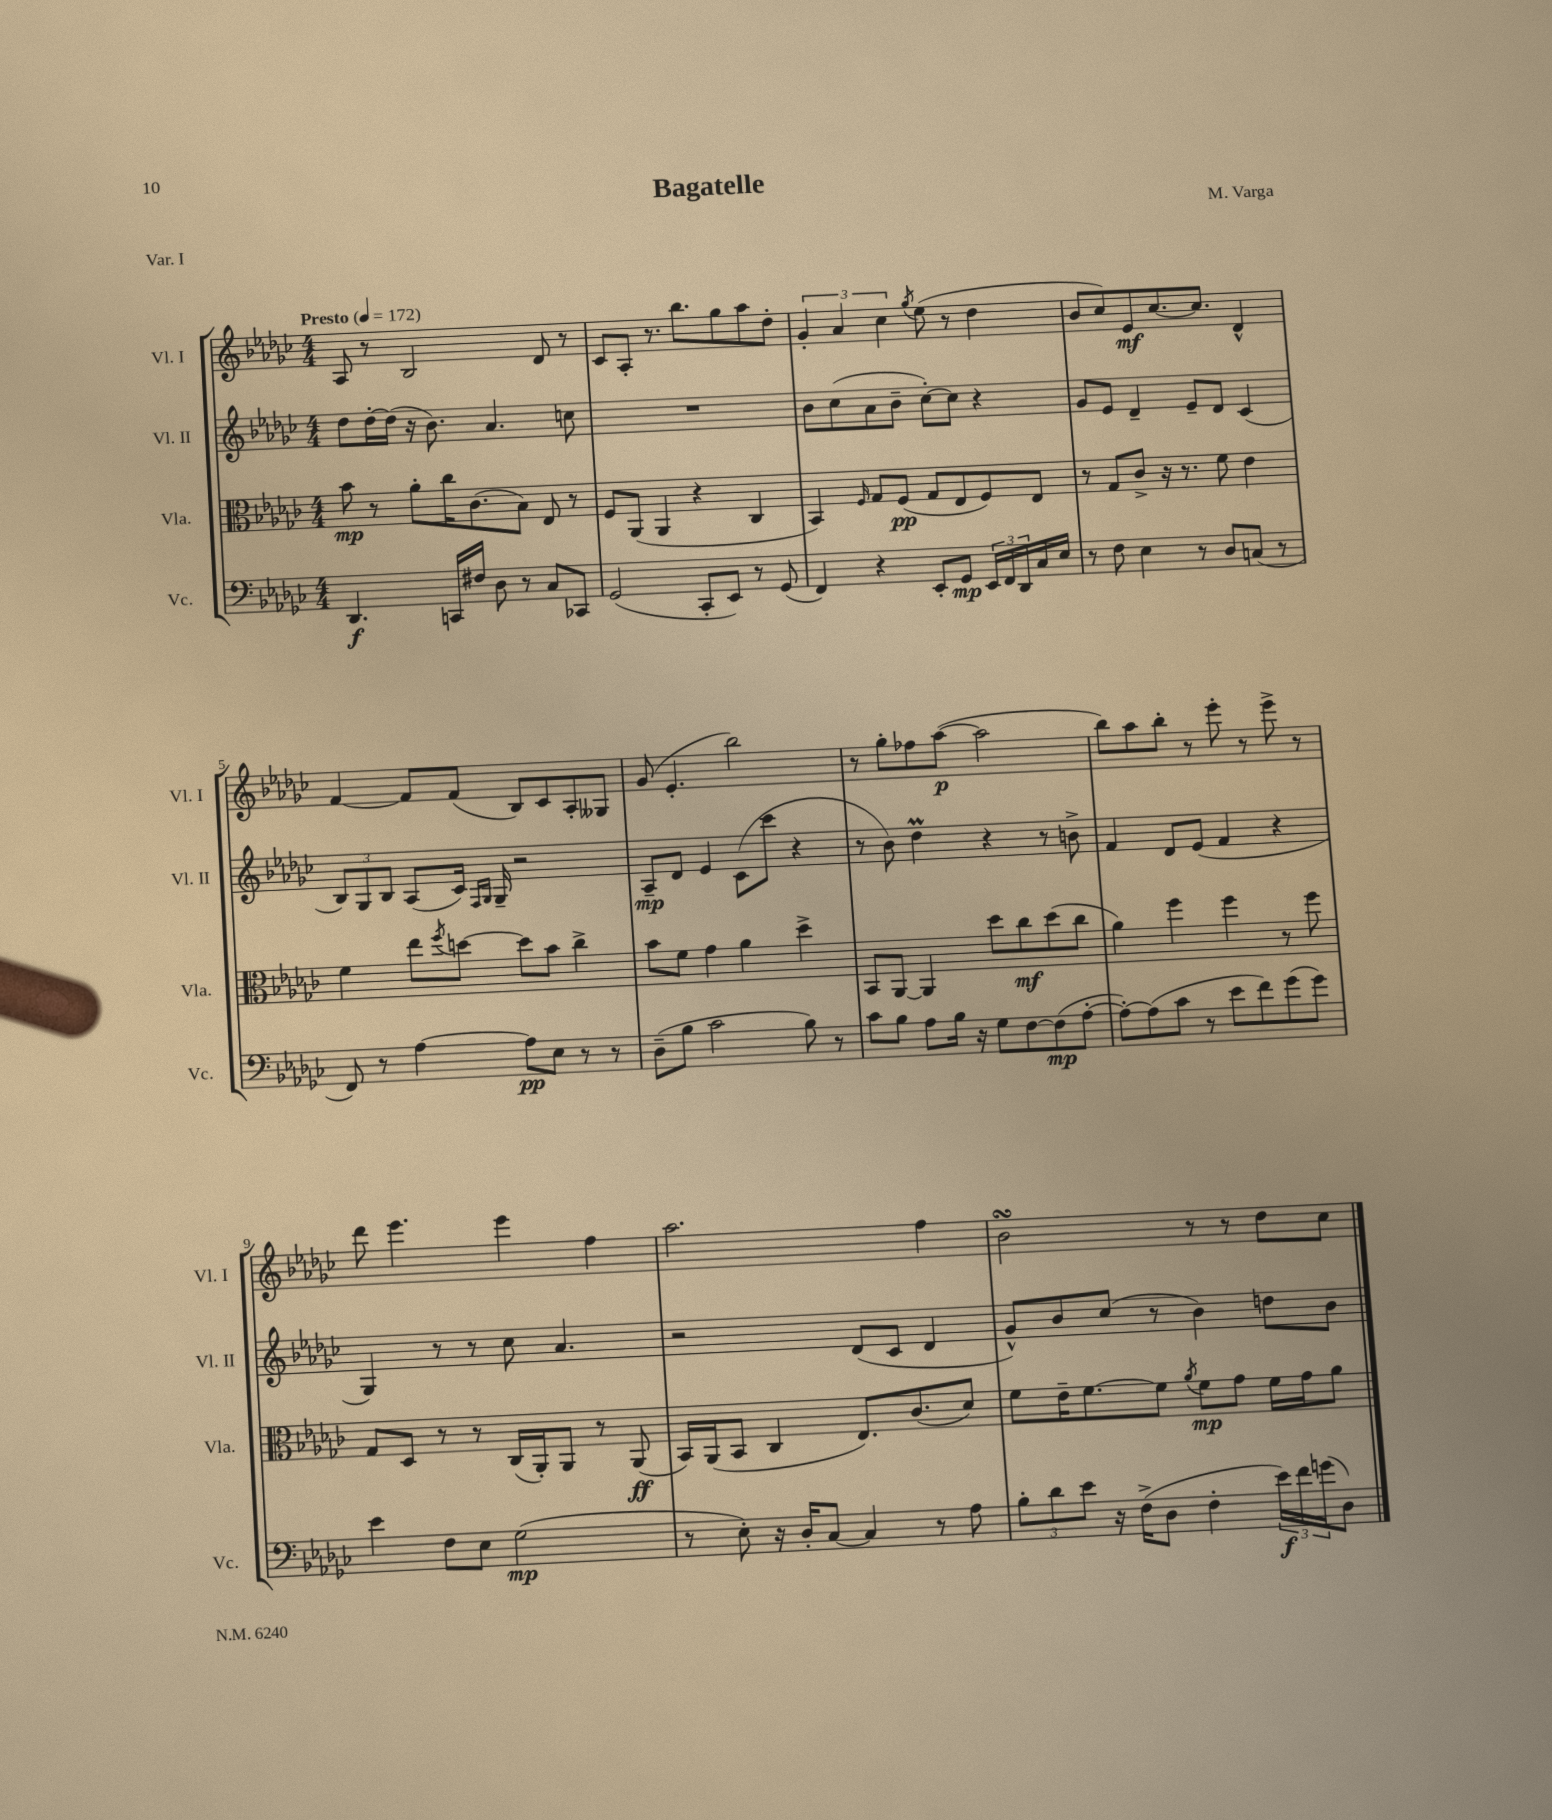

**kern	**dynam	**kern	**dynam	**kern	**dynam	**kern	**dynam
*part4	*part4	*part3	*part3	*part2	*part2	*part1	*part1
*staff4	*staff4	*staff3	*staff3	*staff2	*staff2	*staff1	*staff1
*I"Vc.	*	*I"Vla.	*	*I"Vl. II	*	*I"Vl. I	*
*I'Vc.	*	*I'Vla.	*	*I'Vl. II	*	*I'Vl. I	*
*clefF4	*	*clefC3	*	*clefG2	*	*clefG2	*
*k[b-e-a-d-g-c-]	*	*k[b-e-a-d-g-c-]	*	*k[b-e-a-d-g-c-]	*	*k[b-e-a-d-g-c-]	*
*M4/4	*	*M4/4	*	*M4/4	*	*M4/4	*
*MM172	*	*MM172	*	*MM172	*	*MM172	*
=1	=1	=1	=1	=1	=1	=1	=1
!	!	!	!	!	!	!LO:TX:a:B:t=Presto	!
4.DD-/	f	8b-\	mp	8dd-\L	.	8A-/	.
.	.	8r	.	[16dd-'\L	.	8r	.
.	.	.	.	(16dd-\JJ]	.	.	.
.	.	8a-'\L	.	16r	.	2B-/	.
.	.	.	.	8.b-\)	.	.	.
16CCn/LL	.	16cc-\K	.	.	.	.	.
16F#X/JJ	.	(8.c-\	.	.	.	.	.
8D-\	.	.	.	4.a-/	.	.	.
8r	.	8B-\J)	.	.	.	.	.
8C-/L	.	8E-/	.	.	.	8d-/	.
8CC-X/J	.	8r	.	8ccn\	.	8r	.
=2	=2	=2	=2	=2	=2	=2	=2
(2GG-/	.	8F/L	.	1r	.	8c-/L	.
.	.	(8AA-/J	.	.	.	8A-'/J	.
.	.	4AA-/	.	.	.	8.r	.
.	.	.	.	.	.	8.bb-\L	.
8CC-'/L	.	4r	.	.	.	.	.
8EE-/J)	.	.	.	.	.	8gg-\	.
8r	.	4C-/	.	.	.	8aa-\	.
(8GG-/	.	.	.	.	.	8dd-'\J	.
=3	=3	=3	=3	=3	=3	=3	=3
4FF/)	.	4BB-/)	.	8b-\L	.	6g-'/	.
.	.	.	.	(8cc-\	.	.	.
.	.	.	.	.	.	6a-/	.
.	.	16qqF/	.	.	.	.	.
4r	.	8G-/L	.	8a-\	.	.	.
.	.	.	.	.	.	6cc-\	.
.	.	(8F/J	pp	8b-~\J	.	.	.
.	.	.	.	.	.	8qgg-/	.
8EE-'/L	.	8G-/L	.	[8cc-'\L)	.	(8ee-\	.
8GG-/J	mp	8E-/	.	8cc-\J]	.	8r	.
24EE-/LL	.	8F/)	.	4r	.	4dd-\	.
24FF/	.	.	.	.	.	.	.
24DD-/	.	.	.	.	.	.	.
16C-/	.	8E-/J	.	.	.	.	.
16E-/JJ	.	.	.	.	.	.	.
=4	=4	=4	=4	=4	=4	=4	=4
8r	.	8r	.	8g-/L	.	8b-/L	.
8F\	.	8G-/L	.	8e-/J	.	8cc-/)	.
4E-\	.	8c-^/J	.	4d-~/	.	8e-/	mf
.	.	16r	.	.	.	[8.cc-/	.
.	.	8.r	.	.	.	.	.
8r	.	.	.	8e-~/L	.	.	.
.	.	.	.	.	.	8.cc-/J]	.
8D-/L	.	8f\	.	8d-/J	.	.	.
(8Cn/J	.	4e-\	.	(4c-/	.	4d-^^/	.
8r	.	.	.	.	.	.	.
!!LO:LB:g=z
=5	=5	=5	=5	=5	=5	=5	=5
8FF/)	.	4f\	.	12B-/L)	.	[4f/	.
.	.	.	.	12G-/	.	.	.
8r	.	.	.	.	.	.	.
.	.	.	.	12B-/J	.	.	.
[4A-\	.	8ee-\L	.	(8A-/L	.	8f/L]	.
.	.	8qff/	.	.	.	.	.
.	.	[8ddn\J	.	16c-/Jk)	.	(8f/J	.
.	.	.	.	16qqF/LL	.	.	.
.	.	.	.	16qqG-/JJ	.	.	.
.	.	.	.	16G-~/	.	.	.
8A-\L]	pp	8dd\L]	.	2r	.	8B-/L)	.
8E-\J	.	8b-\J	.	.	.	8c-/	.
8r	.	4cc-^\	.	.	.	8A-'/	.
8r	.	.	.	.	.	8G--X/J	.
=6	=6	=6	=6	=6	=6	=6	=6
(8D-~\L	.	8b-\L	.	8A-~/L	mp	(8g-/	.
8B-\J	.	8f\J	.	8d-/J	.	4.e-'/	.
2c-\	.	4g-\	.	4e-/	.	.	.
.	.	4a-\	.	(8c-\L	.	2bb-\)	.
.	.	.	.	8ccc-\J	.	.	.
8B-\)	.	4dd-^\	.	4r	.	.	.
8r	.	.	.	.	.	.	.
=7	=7	=7	=7	=7	=7	=7	=7
8c-\L	.	8BB-/L	.	8r	.	8r	.
8B-\J	.	[8AA-/J	.	8b-\)	.	8gg-'\L	.
8A-\L	.	4AA-/]	.	4dd-M\	.	8ff-X\	.
16B-\Jk	.	.	.	.	.	([8aa-\J	p
16r	.	.	.	.	.	.	.
8G-\L	.	8dd-\L	.	4r	.	2aa-\]	.
[8F\	.	8cc-\	mf	.	.	.	.
(8F\]	mp	(8dd-\	.	8r	.	.	.
[8A-'\J	.	8cc-\J	.	8bn^\	.	.	.
=8	=8	=8	=8	=8	=8	=8	=8
8A-'\L_)	.	4a-\)	.	4f/	.	8bb-\L)	.
(8A-\]	.	.	.	.	.	8aa-\	.
8c-\J	.	4ff\	.	8d-/L	.	8bb-'\J	.
8r	.	.	.	(8e-/J	.	8r	.
8e-\L	.	4ff\	.	4f/	.	8eee-'\	.
8f\)	.	.	.	.	.	8r	.
(8g-\	.	8r	.	4r	.	8eee-^\	.
8g-\J)	.	8ff\	.	.	.	8r	.
!!LO:LB:g=z
=9	=9	=9	=9	=9	=9	=9	=9
4e-\	.	8G-/L	.	4G-/)	.	8ddd-\	.
.	.	8D-/J	.	.	.	4.eee-\	.
8F\L	.	8r	.	8r	.	.	.
8E-\J	.	8r	.	8r	.	.	.
(2G-\	mp	(16C-/LL	.	8cc-\	.	4eee-\	.
.	.	16AA-'/J)	.	.	.	.	.
.	.	8AA-/J	.	4.a-/	.	.	.
.	.	8r	.	.	.	4ff\	.
.	.	(8AA-/	ff	.	.	.	.
=10	=10	=10	=10	=10	=10	=10	=10
8r	.	16BB-/LL)	.	2r	.	2.aa-\	.
.	.	(16AA-/J	.	.	.	.	.
8E-'\)	.	8BB-/J	.	.	.	.	.
16r	.	4C-/	.	.	.	.	.
16D-'/KL	.	.	.	.	.	.	.
[8C-/J	.	.	.	.	.	.	.
4C-/]	.	8.E-/L)	.	(8d-/L	.	.	.
.	.	.	.	8c-/J	.	.	.
.	.	(8.c-/	.	.	.	.	.
8r	.	.	.	4d-/	.	4ff\	.
8A-\	.	8d-/J)	.	.	.	.	.
=11	=11	=11	=11	=11	=11	=11	=11
12B-'\L	.	8f\L	.	8g-^^/L)	.	2b-sSsS\	.
12d-\	.	.	.	.	.	.	.
.	.	16e-~\K	.	8b-/	.	.	.
12e-\J	.	.	.	.	.	.	.
.	.	[8.f\	.	.	.	.	.
16r	.	.	.	(8cc-/J	.	.	.
(16F^\KL	.	.	.	.	.	.	.
8D-\J	.	8f\J]	.	8r	.	.	.
.	.	8qa-/	.	.	.	.	.
4F'\	.	8f\L	mp	4b-\)	.	8r	.
.	.	8g-\J	.	.	.	8r	.
24e-\LL)	f	16f\LL	.	8ddn\L	.	8dd-\L	.
24f\	.	.	.	.	.	.	.
.	.	16g-\J	.	.	.	.	.
(24gn\J	.	.	.	.	.	.	.
8D-\J)	.	8a-\J	.	8b-\J	.	8cc-\J	.
==	==	==	==	==	==	==	==
*-	*-	*-	*-	*-	*-	*-	*-
